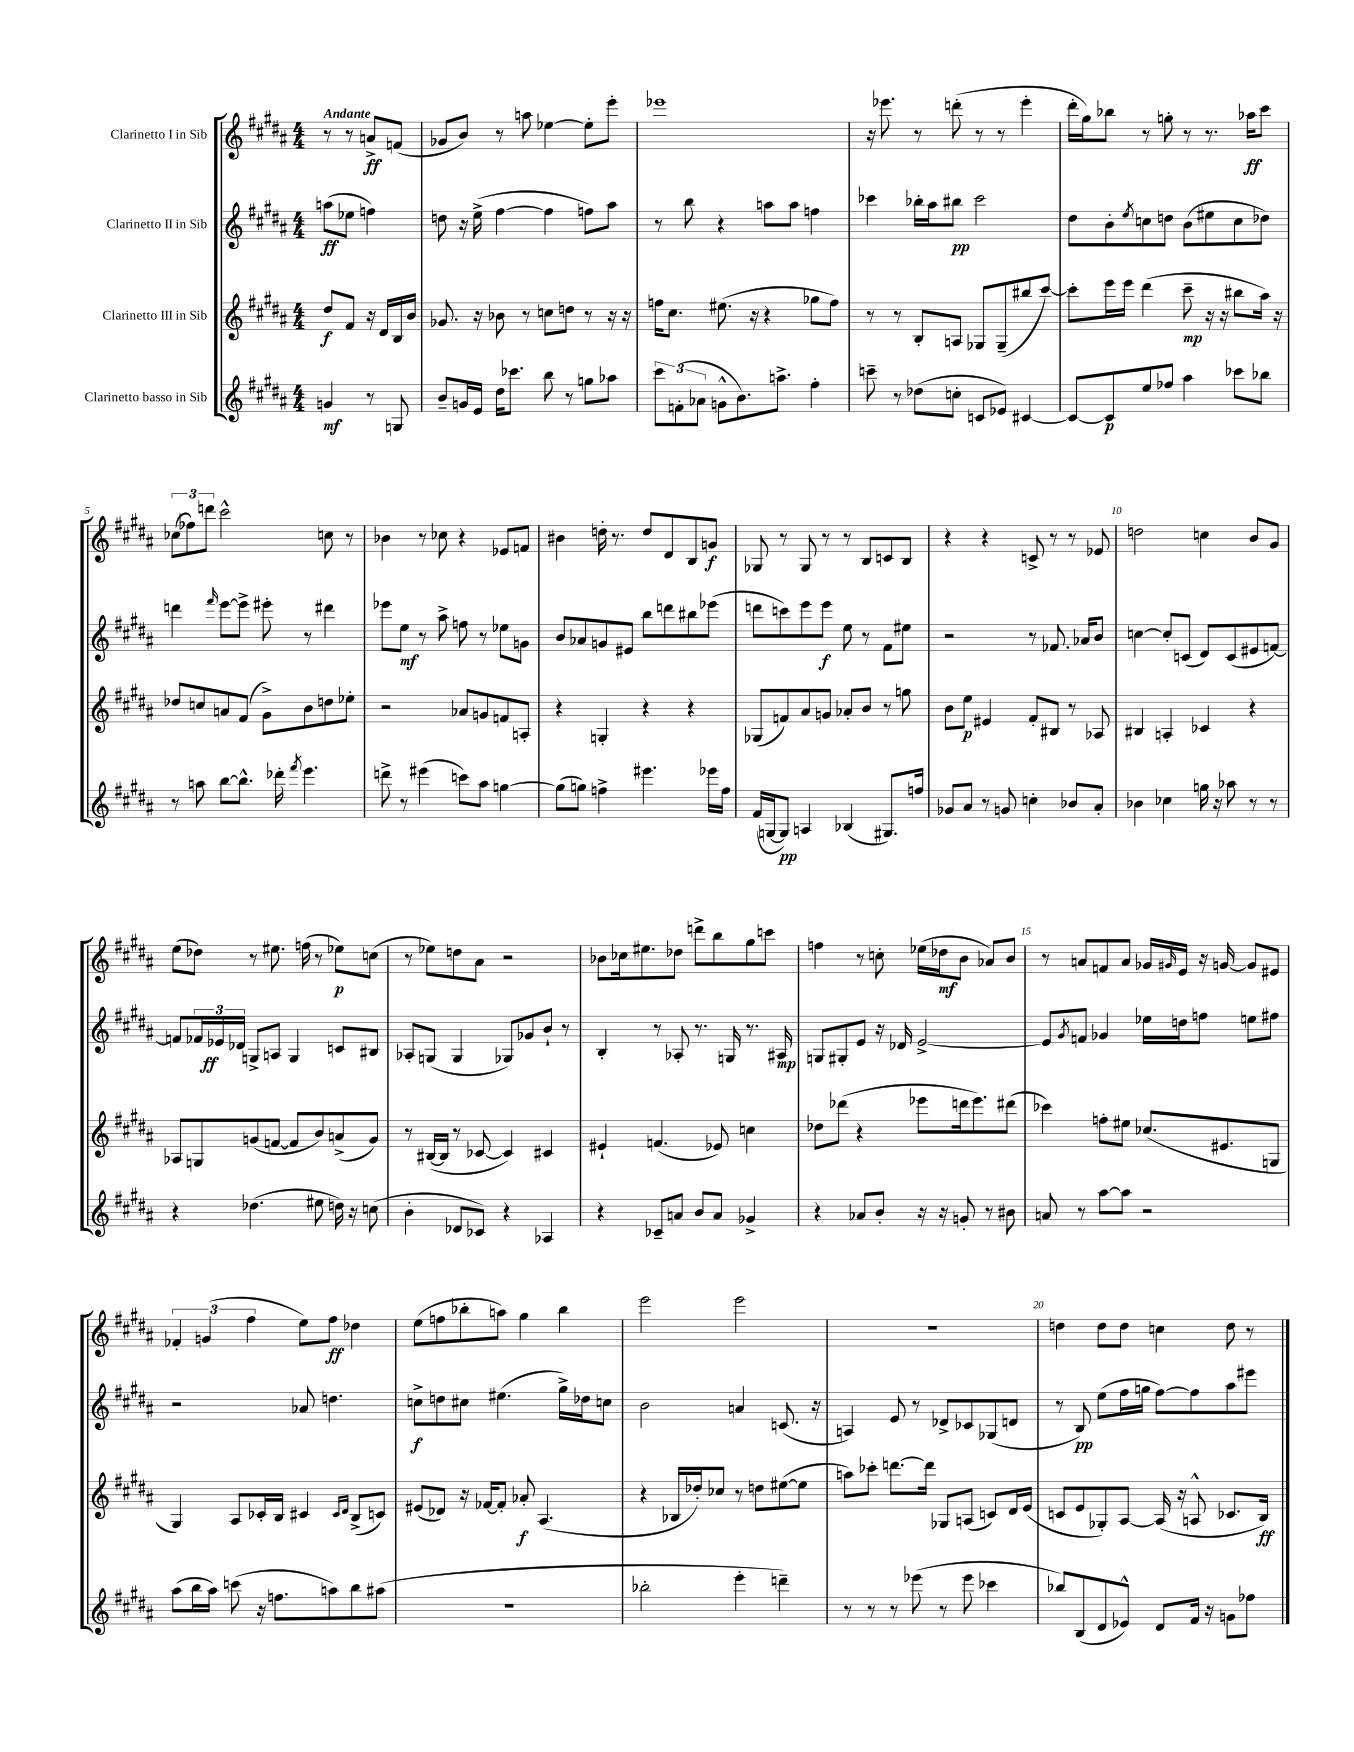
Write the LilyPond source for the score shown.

<<
\new StaffGroup <<
\new Staff = "s0" \with { instrumentName = "Clarinetto I in Sib" } {
    \clef treble \key b \major \numericTimeSignature \time 4/4 \partial 2 \tempo "Andante"
    r8 r8 a'8->\ff f'8( |
    ges'8 b'8) r8 a''8 ees''4~ ees''8-. e'''8-. |
    ees'''1 |
    r16 ees'''8. r8 d'''8-.( r8 r8 ees'''4-. |
    dis'''16-. gis''16) bes''8 r8 g''8-. r8 r8. aes''16\ff cis'''8 |
    \tuplet 3/2 { ces''8( fes''8) d'''8 } cis'''2-^ c''8 r8 |
    bes'4 r8 ces''8 r4 ees'8 f'8 |
    bis'4 d''16-. r8. d''8 dis'8 b8 g'8\f |
    ges8 r8 ges8 r8 r8 b8 c'8 b8 |
    r4 r4 c'8-> r8 r8 ees'8 |
    d''2 c''4 b'8 gis'8 |
    e''8( des''8) r8 eis''8. f''16( r8 ees''8\p) c''8( |
    r8 ees''8) d''8 ais'8 r2 |
    bes'8 ces''16 eis''8. des''8 d'''8-> b''8 gis''8 c'''8 |
    f''4 r8 c''8-. ees''16( des''16\mf b'8 aes'8) b'8 |
    r8 a'8 f'8 a'8 ges'16 \grace { gis'16 } e'16 r16 g'16~ g'8 eis'8 |
    \tuplet 3/2 { fes'4-. g'4( fis''4 } e''8) fis''8\ff des''4 |
    e''8( f''8 bes''8-. a''8) gis''4 bes''4 |
    e'''2 e'''2 |
    r1 |
    d''4 d''8 d''8 c''4 d''8 r8 \bar "|." |
}
\new Staff = "s1" \with { instrumentName = "Clarinetto II in Sib" } {
    \clef treble \key b \major \numericTimeSignature \time 4/4 \partial 2
    a''8\ff( ees''8 f''4) |
    d''8 r16 e''16->( fis''4~ fis''4 f''8) ais''8 |
    r8 b''8 r4 a''8 a''8 f''4 |
    ces'''4 bes''16-. ais''16 bis''8\pp ces'''2 |
    dis''8 b'8-. \acciaccatura { e''8 } c''8 d''8 b'8( eis''8 c''8 des''8) |
    d'''4 \grace { fis'''16 } e'''8~ e'''8-> eis'''8-. r8 dis'''4 |
    ees'''8 e''8\mf r8 ais''8-> f''8 r8 ees''8 g'8 |
    b'8 aes'8 g'8 eis'8 b''8 d'''8 bis''8 ees'''8( |
    d'''8 c'''8) e'''8 e'''8\f e''8 r8 fis'8 eis''8 |
    r2 r8 fes'8. aes'16 b'8 |
    c''4~ c''8-. c'8( dis'8) c'8( eis'8 f'8~) |
    f'8 \tuplet 3/2 { fes'16 ees'16\ff des'16 } g8-> a8 g4 c'8 bis8 |
    aes8-. g8( g4 ges8) ges'8 b'8-! r8 |
    b4-. r8 aes8-. r8. g16 r8. ais16\mp |
    g8 gis8-. e'8 r16 des'16 e'2~-> |
    e'8 \acciaccatura { gis'8 } f'8 ges'4 ees''16 d''16 f''8 e''8 fis''8 |
    r2 aes'8 d''4. |
    c''8->\f d''8 cis''8 eis''4.( gis''16->) des''16 c''8 |
    b'2 a'4 c'8.( r16 |
    a4) e'8 r8 des'8-> ces'8 ges8( d'8 |
    r8 b8\pp) e''8( fis''16 g''16 fis''8~) fis''8 ais''8 eis'''8 \bar "|." |
}
\new Staff = "s2" \with { instrumentName = "Clarinetto III in Sib" } {
    \clef treble \key b \major \numericTimeSignature \time 4/4 \partial 2
    dis''8\f fis'8 r16 dis'16 b16 b'16 |
    ges'8. r16 bes'8 r8 c''8 d''8 r8 r16 r16 |
    f''16 cis''8. eis''8.( r16 r4 ges''8 f''8) |
    r8 r8 b8-. a8 ges8 ges8--( bis''8 cis'''8~) |
    cis'''8-. e'''16 e'''16 dis'''4( cis'''8--\mp r16 r16 bis''8 ais''16) r16 |
    des''8 c''8 a'8 fis'8( gis'8->) b'8 d''8 ees''8-. |
    r2 aes'8 g'8 f'8 a8-. |
    r4 g4-. r4 r4 |
    ges8( f'8) ais'8 g'8 aes'8-. b'8 r8 g''8 |
    b'8 e''8\p eis'4 fis'8-. bis8 r8 aes8 |
    bis4 a4-. ces'4 r4 |
    aes8 g8 g'8( f'8~ f'8 b'8) a'8->( g'8) |
    r8 bis16~( bis16 r8 ces'8~ ces'4) cis'4 |
    eis'4-! f'4.( ees'8) c''4 |
    des''8 des'''8( r4 ees'''8 d'''16 ees'''8.) dis'''8( |
    ces'''4) f''8-. eis''8 ces''8.( eis'8. g8 |
    gis4) ais8 ces'16-. b16 cis'4 \grace { cis'16 dis'16 } b8->( c'8) |
    eis'8( des'8) r16 fes'16~ fes'8-. aes'8-.\f ais4.( |
    r4 bes16 des''16-.) ces''8 r8 d''8 eis''8~( eis''8 |
    a''8) ces'''8-. d'''8.~ d'''16 ges8 a8( c'8) dis'16 e'16( |
    c'8 e'8 ges8-.) ais8~ ais16( r16 a8-^ ces'8. b16\ff) \bar "|." |
}
\new Staff = "s3" \with { instrumentName = "Clarinetto basso in Sib" } {
    \clef treble \key b \major \numericTimeSignature \time 4/4 \partial 2
    g'4\mf r8 g8 |
    b'8-- g'16 e'16 dis''16 ces'''8. b''8 r8 g''8 aes''8 |
    \tuplet 3/2 { cis'''8 f'8-.( aes'8 } g'8-^ b'8.) a''8.-> fis''4-. |
    c'''8-- r8 des''8( c''8-. c'8 ees'8) cis'4~ |
    cis'8~ cis'8\p e''8 fes''8 ais''4 ces'''8 bes''8 |
    r8 a''8 b''8~ b''8.-^ des'''16-. \acciaccatura { fis'''8 } e'''4. |
    d'''8-> r8 eis'''4( c'''8) ais''8 g''4~ |
    g''8( g''8) f''4-> eis'''4. ees'''16 f''16 |
    fis'16( g16~ g8\pp) a4 bes4( gis8.) f''16 |
    ges'8 ais'8 r8 g'8 c''4-. bes'8 ais'8-. |
    bes'4 ces''4 g''16 r16 aes''8 r8 r8 |
    r4 des''4.( eis''8 d''16) r16 c''8( |
    b'4-. des'8 ces'8) r4 aes4 |
    r4 ces'8-- a'8 b'8 a'8 ges'4-> |
    r4 aes'8 b'8-. r16 r16 g'8-. r8 bis'8 |
    a'8 r8 ais''8~ ais''8 r2 |
    ais''8( b''16 ais''16) c'''8( r16 f''8. a''8) b''8 ais''8( |
    R1 |
    bes''2-. e'''4-. d'''4--) |
    r8 r8 r8 ees'''8( r8 ees'''8 ces'''4 |
    bes''8) b8( dis'8 ees'8-^) dis'8 fis'16 r16 g'8 fes''8 \bar "|." |
}
>>
>>
\layout { \context { \Score \override BarNumber.break-visibility = ##(#f #t #t) barNumberVisibility = #(every-nth-bar-number-visible 5) } }
